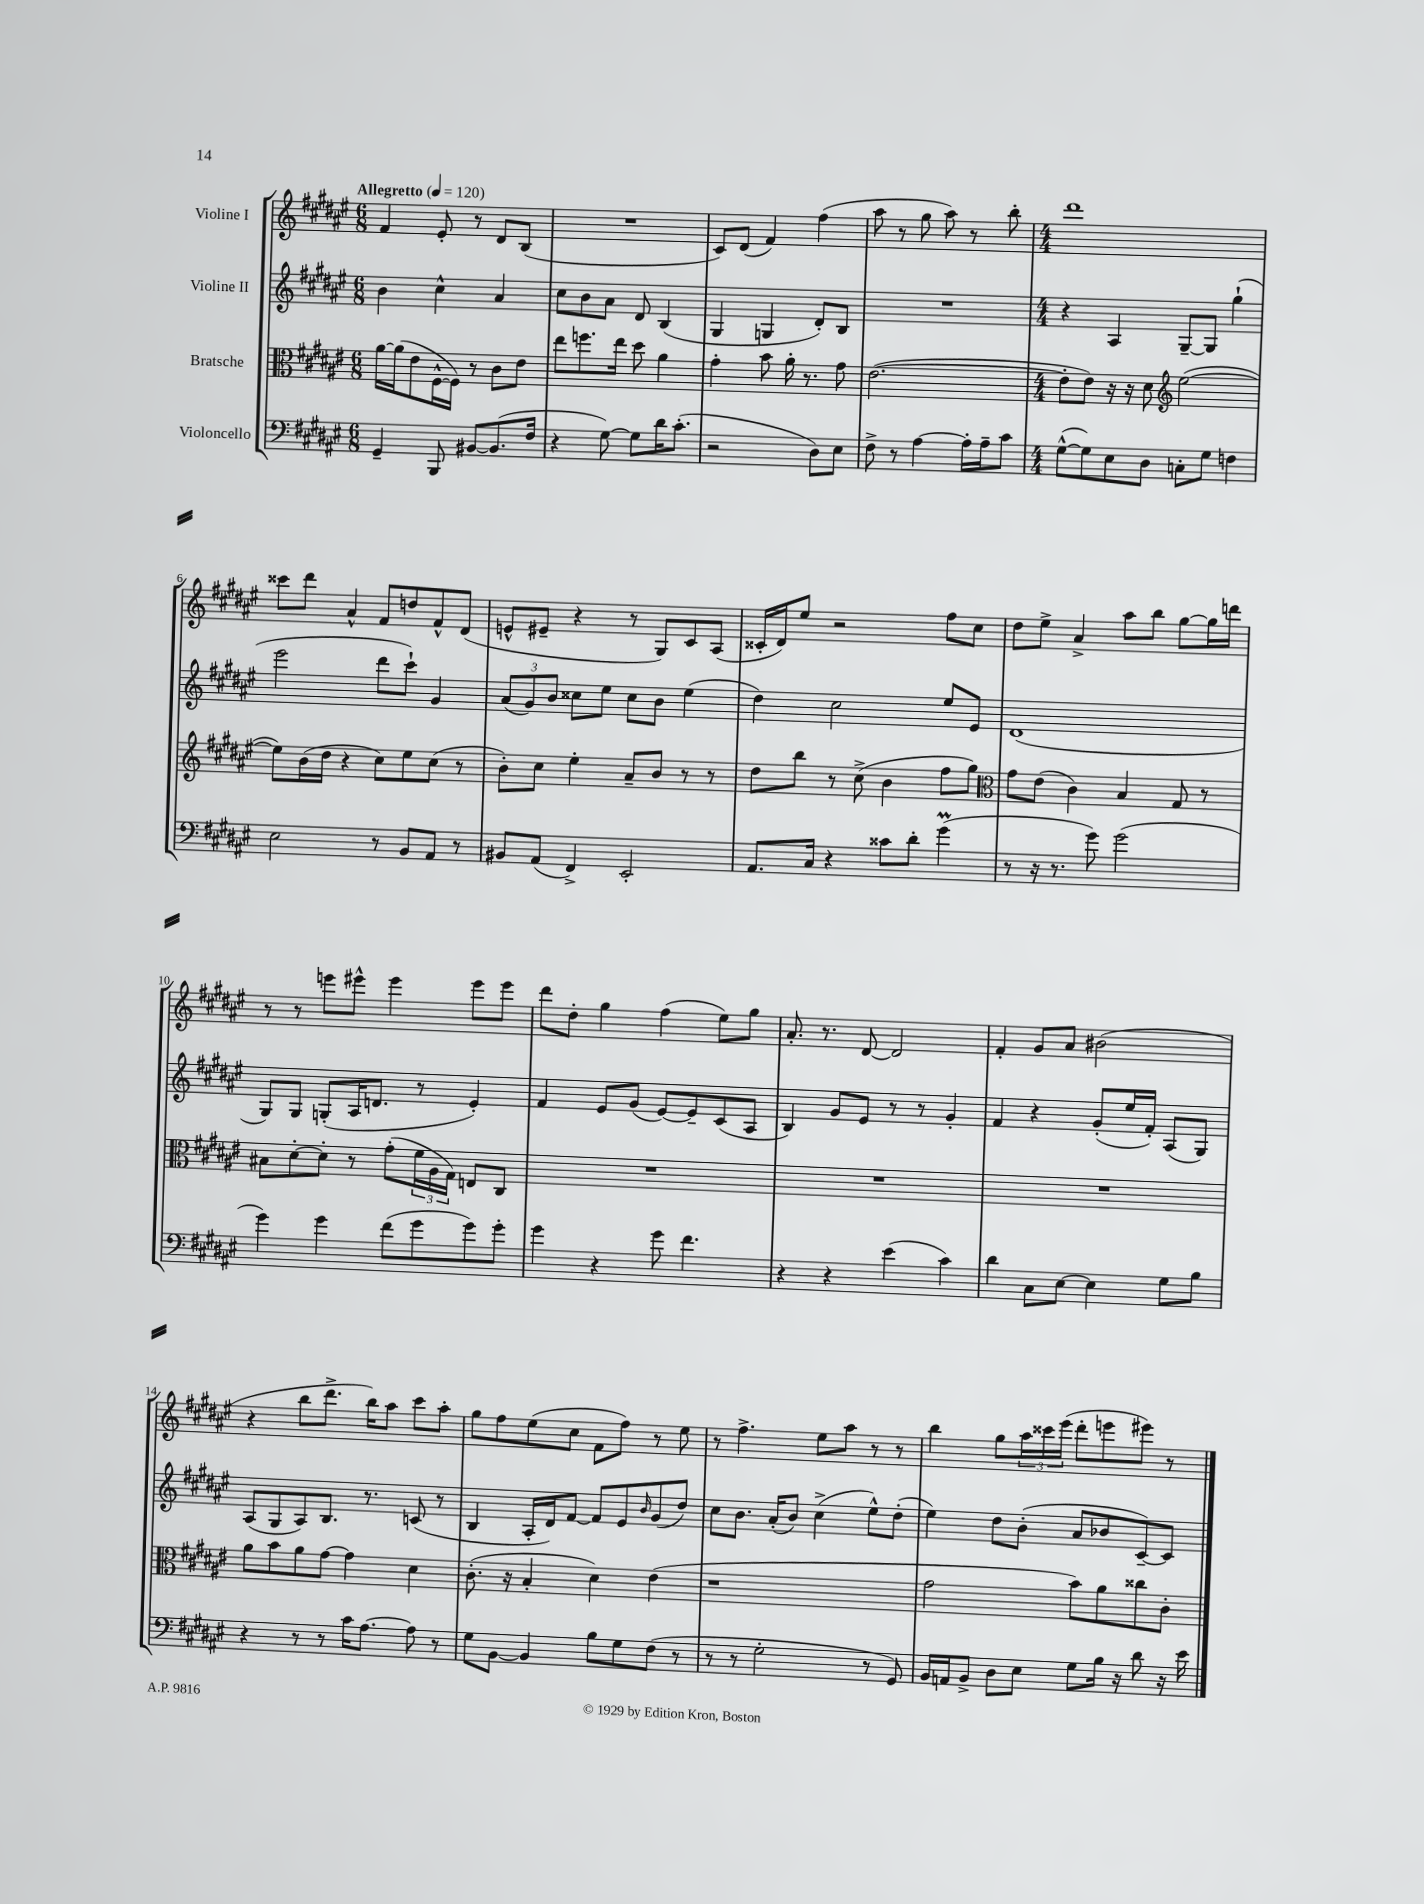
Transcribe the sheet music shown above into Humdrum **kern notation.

**kern	**kern	**kern	**kern
*staff4	*staff3	*staff2	*staff1
*clefF4	*clefC3	*clefG2	*clefG2
*k[f#c#g#d#a#e#]	*k[f#c#g#d#a#e#]	*k[f#c#g#d#a#e#]	*k[f#c#g#d#a#e#]
*M6/8	*M6/8	*M6/8	*M6/8
*MM120	*MM120	*MM120	*MM120
4GG#~/	[16a#\LL	4b\	4f#/
.	(16a#\]J	.	.
.	8e#\	.	.
8BBB/	[16F#^^\L	4cc#^^\	8e#'/
.	16F#\]JJ)	.	.
[8BB#/L	8r	.	8r
(8.BB#/]	8c#\L	4a#/	8d#/L
.	8e#\J	.	(8B/J
16F#/Jk	.	.	.
=	=	=	=
4r	8ee#\L	8cc#\L	2.r
.	8.ff\	8b\	.
[8G#\)	.	8a#\J	.
.	16ee#\Jk	.	.
8G#\]L	8dd#\	8d#/	.
16d#\K	4a#\	(4B/	.
(8.c#'\J	.	.	.
=	=	=	=
2r	4g#'\	4G#/	8c#/L)
.	.	.	(8d#/J
.	8b\	4G/	4f#/)
.	16a#'\	.	.
.	8.r	.	.
8D#\L)	.	8d#'/L)	(4ff#\
8E#\J	8g#\	8B/J	.
=	=	=	=
8F#^\	([2.e#\	2.r	8aa#\
8r	.	.	8r
[4A#\	.	.	8gg#\
.	.	.	8aa#\)
16A#'\]LL	.	.	8r
16A#~\J	.	.	.
8c#\J	.	.	8bb'\
=	=	=	=
*M4/4	*M4/4	*M4/4	*M4/4
([8G#^^\L	8e#'\]L	4r	1ddd#
8G#\])	8e#\J)	.	.
8E#\	16r	4A#/	.
.	16r	.	.
8D#\J	8d#\	.	.
*	*clefG2	*	*
8C'\L	([2ee#\	[8G#~/L	.
8G#\J	.	8G#/]J	.
4F\	.	(4gg#`\	.
=	=	=	=
2E#\	8ee#\]L)	2eee#\	8ccc##\L
.	(16b\L	.	8ddd#\J
.	16dd#\JJ	.	.
.	4r	.	4a#^^/
8r	8cc#\L)	8ddd#\L	8f#/L
8BB/L	8ee#\	8ccc#`\J)	8dd/
8AA#/J	(8cc#\J	4g#/	8f#^^/
8r	8r	.	(8d#/J
=	=	=	=
8BB#/L	8b'\L)	(12a#/L	8e^^/L
.	.	12g#/)	.
(8AA#/J	8cc#\J	.	8e#~/J
.	.	12b/J	.
4FF#^/)	4ee#'\	8cc##\L	4r
.	.	8ee#\J	.
2EE#'/	8a#~/L	8cc##\L	8r
.	8b/J	8b\J	8G#/L)
.	8r	(4ee#\	8c#/
.	8r	.	(8A#/J
=	=	=	=
8.AA#/L	8dd#\L	4dd#\)	16c##'/LL
.	.	.	16d#/J)
.	8bb\J	.	8ee#/J
16C#/Jk	.	.	.
4r	8r	2cc#\	2r
.	(8cc#^\	.	.
8c##\L	4b\	.	.
8d#'\J	.	.	.
(4g#\	8ff#\L	8ee#/L	8ff#\L
.	8gg#\J)	8e#/J	8cc#\J
=	=	=	=
*	*clefC3	*	*
8r	8g#\L	(1d#	8dd#\L
16r	(8e#\J	.	8ee#^\J
8.r	.	.	.
.	4c#\)	.	4a#^/
8g#\)	.	.	.
(2g#\	4B/	.	8aa#\L
.	.	.	8bb\J
.	8G#/	.	[8gg#\L
.	8r	.	16gg#\]L
.	.	.	16ddd\JJ
=	=	=	=
4g#\)	8B#\L	8G#/L)	8r
.	[8d#'\	8G#/J	8r
4g#\	8d#'\]J	(8G'/L	8eee\L
.	8r	16A#/K	8eee#^^\J
.	.	8.d/J	.
(8f#\L	(8g#'\L	.	4eee#\
8g#\	24f#\L	8r	.
.	24A#\	.	.
.	24G#\JJ)	.	.
8g#\)	8E/L	4e#'/)	8eee#\L
8g#'\J	8C#/J	.	8eee#\J
=	=	=	=
4g#\	1r	4f#/	8ddd#\L
.	.	.	8dd#'\J
4r	.	8e#/L	4gg#\
.	.	(8g#/J	.
8g#\	.	[8e#/L)	(4ff#\
4.f#\	.	8e#~/]	.
.	.	(8c#/	8ee#\L)
.	.	8A#/J	8gg#\J
=	=	=	=
4r	1r	4B/)	8.a#'/
.	.	.	8.r
4r	.	8g#/L	.
.	.	8e#/J	[8d#/
(4e#\	.	8r	2d#/]
.	.	8r	.
4c#\)	.	4g#'/	.
=	=	=	=
4d#\	1r	4f#/	4f#'/
8C#\L	.	4r	8g#/L
[8E#\J	.	.	8a#/J
4E#\]	.	(8g#'/L	(2b#\
.	.	16ee#/L	.
.	.	16f#'/JJ)	.
8G#\L	.	(8A#/L	.
8B\J	.	8G#/J)	.
=	=	=	=
4r	8a#\L	(8A#/L	4r
.	8b\	8G#/	.
8r	8a#\	8A#/)	8bb\L
8r	[8g#\J	8.B/J	8.ddd#^\J
16c#\LK	4g#\]	.	.
[8.A#\J	.	8.r	16bb\LK)
.	.	.	8aa#\J
8A#\]	4d#\	(8c/	8ccc#\L
8r	.	8r	8aa#'\J
=	=	=	=
8G#\L	(8.c#'\	4B/	8gg#\L
[8BB\J	.	.	8ff#\
.	16r	.	.
4BB/]	4B'/	16A#'/LL	(8ee#\
.	.	16d#/J)	.
.	.	[8f#/J	8cc#\J
8B\L	4d#\)	8f#/]L	8f#\L
8G#\	.	8e#/	8ff#\J)
.	.	16qqb/	.
(8F#\J	(4e#\	(8g#/	8r
8r	.	8dd#/J)	8ee#\
=	=	=	=
8r	1r	8cc#\L	8r
8r	.	8.b\J	4.ff#^\
2G#'\	.	.	.
.	.	(16a#'/LK	.
.	.	8b/J)	.
.	.	(4cc#^\	8ee#\L
.	.	.	8aa#\J
8r	.	8ee#^^\L)	8r
8GG#/)	.	(8dd#'\J	8r
=	=	=	=
16BB/LL	2g#\	4ee#\)	4bb\
16AA/J	.	.	.
8BB^/J	.	.	.
8D#\L	.	8dd#\L	8gg#\L
8E#\J	.	(8b'\J	24aa#\L
.	.	.	24ccc##\
.	.	.	(24eee#\JJ
8G#\L	8b\L)	8a#/L	8ddd#'\L
16B\Jk	8a#\	8b-/	8eee\
16r	.	.	.
8d#\	8cc##\	[8c#~/)	8eee#\J)
16r	8c#'\J	8c#/]J	8r
16e#\	.	.	.
==	==	==	==
*-	*-	*-	*-
